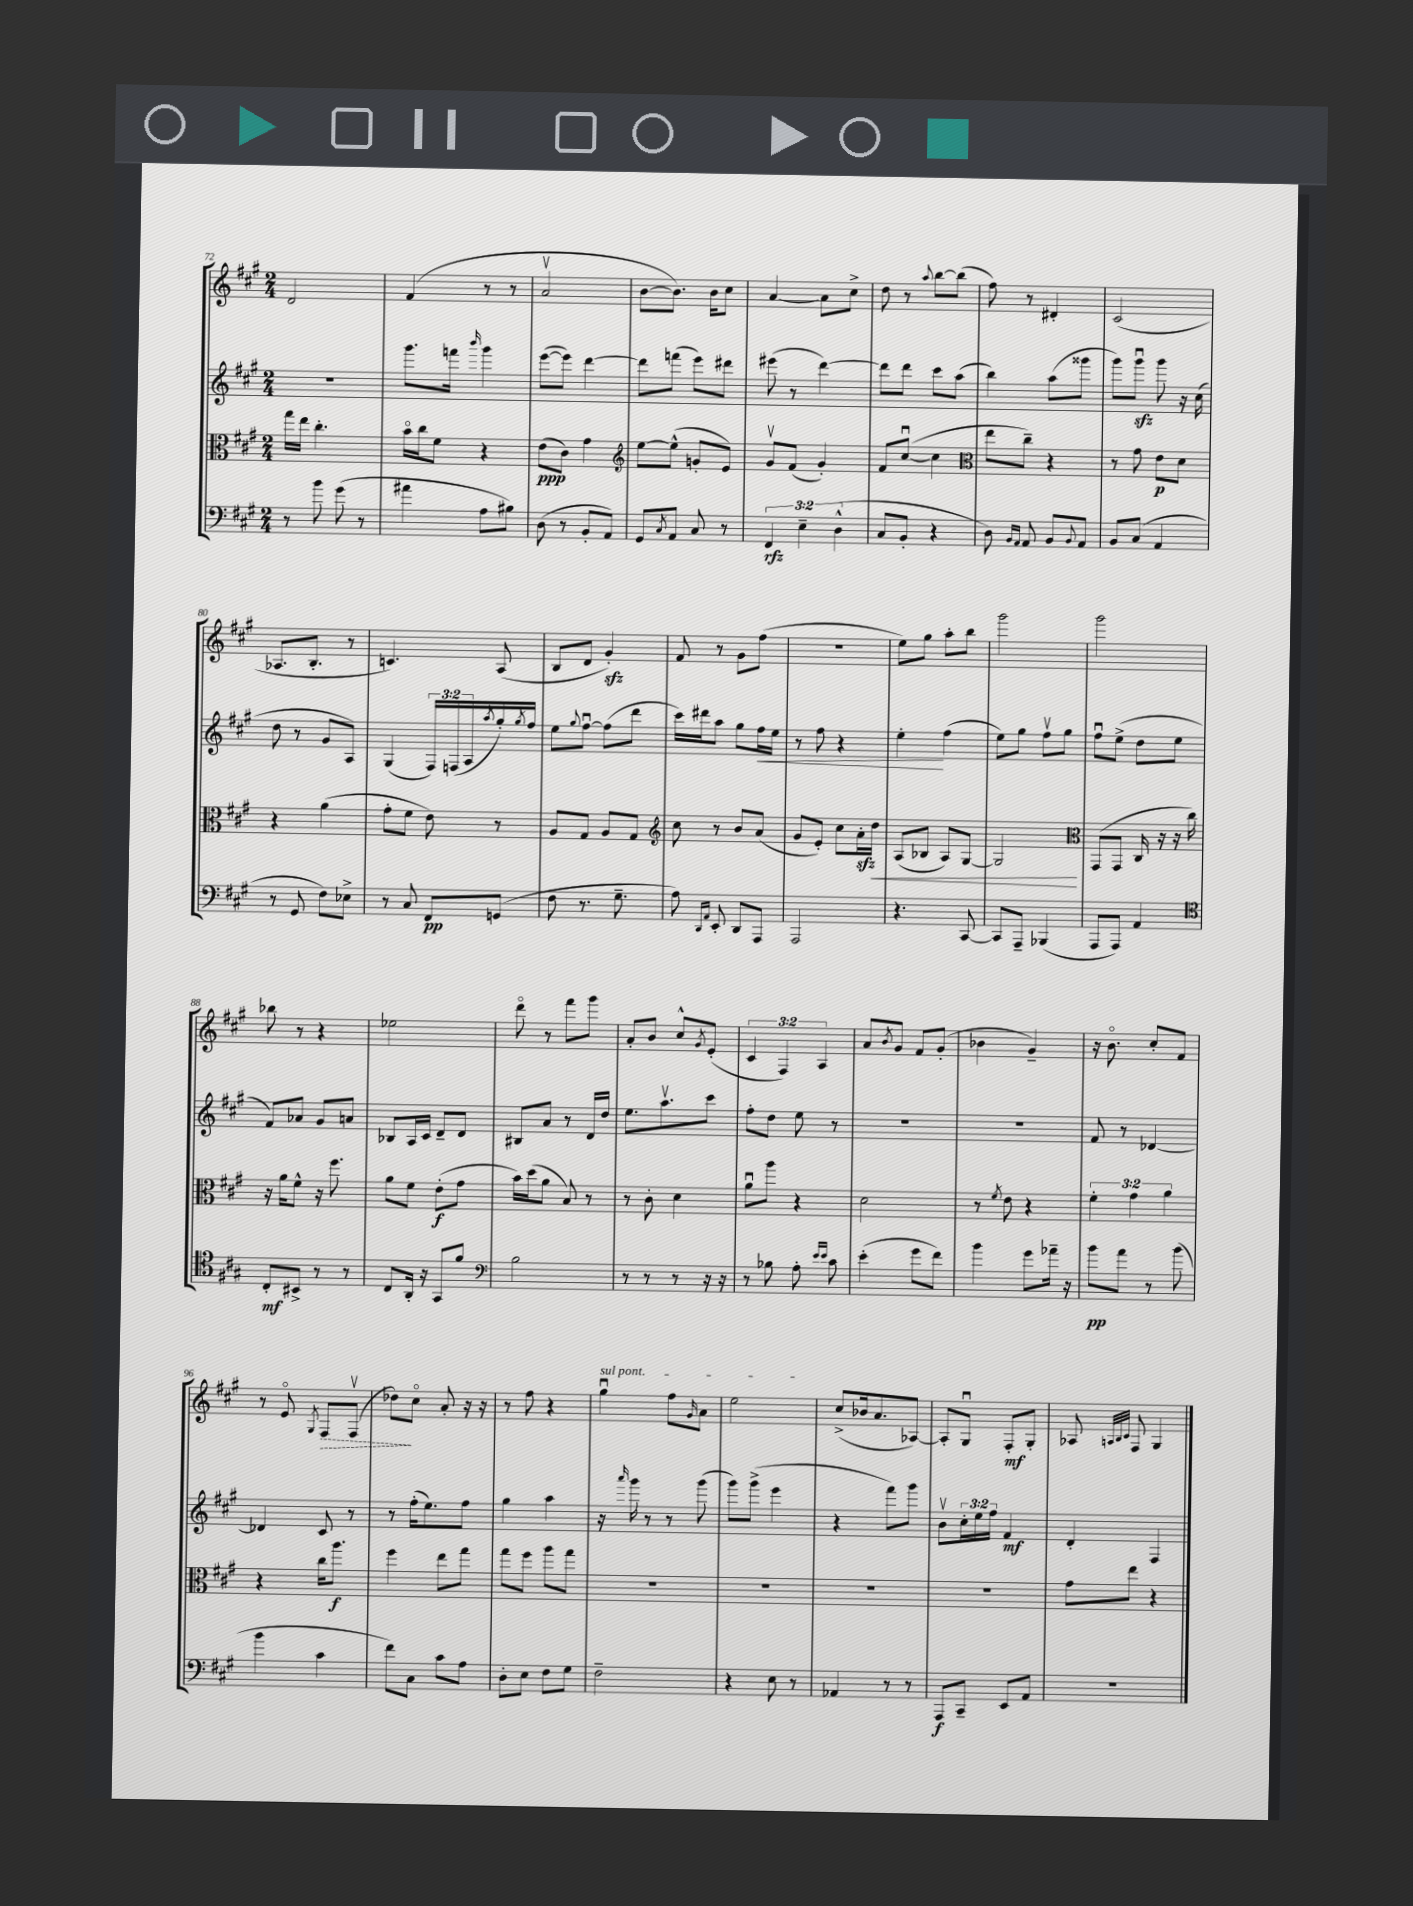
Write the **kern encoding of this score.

**kern	**kern	**kern	**kern
*staff4	*staff3	*staff2	*staff1
*clefF4	*clefC3	*clefG2	*clefG2
*k[f#c#g#]	*k[f#c#g#]	*k[f#c#g#]	*k[f#c#g#]
*M2/4	*M2/4	*M2/4	*M2/4
8r	16gg#	2r	2d
.	16ee	.	.
8b	4.cc#'	.	.
(8g#	.	.	.
8r	.	.	.
=	=	=	=
4a#	16bo	8.ggg#	(4f#
.	16cc#	.	.
.	8f#	.	.
.	.	16fff	.
.	.	16qqbbb	.
8A	4r	4ggg#	8r
8B#)	.	.	8r
=	=	=	=
(8D	(8e	([8eee	2av
8r	8c#)	8eee])	.
8BB'	4g#	[4ddd	.
8AA)	.	.	.
=	=	=	=
*	*clefG2	*	*
8GG#	[8ee	8ddd]	[8b
8qC#	.	.	.
8AA	(8ee^^]	(8fff	8.b])
8C#	8g'	8eee)	.
.	.	.	16b
8r	8e)	8ddd#	8cc#
=	=	=	=
6FF#	8g#v	(8eee#	[4a
.	(8f#	8r	.
6E~	.	.	.
.	4g#')	[4ddd)	8a]
(6D^^	.	.	.
.	.	.	8cc#^
=	=	=	=
8C#	8f#	8ddd]	8dd
8BB'	([8cc#u	8ddd	8r
.	.	.	8qqaa
4r	4cc#]	8ccc#	[8bb
.	.	(8aa	(8bb]
=	=	=	=
*	*clefC3	*	*
8D)	8ee	4bb)	8ff#)
16qqBB	.	.	.
16qqAA	.	.	.
8AA	8cc#~)	.	8r
8BB	4r	(8aa	4d#'
8qqBB	.	.	.
8AA	.	8ggg##	.
=	=	=	=
8BB	8r	8ggg#)	(2c#
(8C#	8g#	8ggg#u	.
4AA	8e	8ggg#	.
.	8d	16r	.
.	.	(16cc#	.
=	=	=	=
8r	4r	8dd	8.A-
8GG#	.	8r	.
.	.	.	8.B'
8F#)	(4a	8g#	.
8E-^	.	8A)	8r
=	=	=	=
8r	8g#'	(4G#	4.c)
8C#	8f#	.	.
8FF#	8e)	24F#)	.
.	.	(24F	.
.	.	24A	.
.	.	8qaa	.
(8GG	8r	16gg#')	(8A
.	.	8qgg#	.
.	.	16ff#	.
=	=	=	=
8F#	8A	8ee	8B
.	.	8qqgg#	.
8.r	8G#	[8ff#u	8d
.	8A	(8ff#]	4g#')
8.G#~	.	.	.
.	8G#	8ddd	.
=	=	=	=
*	*clefG2	*	*
8A)	8cc#	16ccc#)	8f#
.	.	16ddd#	.
16qqDD	.	.	.
16qqAA	.	.	.
8EE'	8r	8aa	8r
8DD	8b	8gg#	8g#
8AAA	(8a	16ff#	(8ff#
.	.	16ee	.
=	=	=	=
2AAA	8g#	8r	2r
.	8e')	8ff#	.
.	8cc#	4r	.
.	16a'	.	.
.	16dd	.	.
=	=	=	=
4.r	(8A	4ee'	8ee)
.	8B-	.	8gg#
.	8A)	(4ff#	8aa'
[8CC#	[8G#	.	8bb
=	=	=	=
8CC#]	2G#]	8ee)	2ggg#
8AAA~	.	8gg#	.
(4BBB-	.	8ff#v	.
.	.	8gg#	.
=	=	=	=
*	*clefC3	*	*
8AAA	(8GG#	8ff#u	2ggg#
8AAA)	8GG#	(8ee^	.
4AA	16C#	8dd	.
.	16r	.	.
.	16r	8ee	.
.	16cc#)	.	.
=	=	=	=
*clefC4	*	*	*
8C#'	16r	8f#)	8bb-
.	16a	.	.
8BB#^	8f#^^	8a-	8r
8r	16r	8g#	4r
.	8.ff#	.	.
8r	.	8a	.
=	=	=	=
8C#	8a	8B-	2ee-
16AA'	8f#	16A	.
16r	.	16c#	.
8GG#	(8e'	8d~	.
8f#	8g#	8d	.
=	=	=	=
*clefF4	*	*	*
2B	16b)	8B#	8dddo
.	(16dd	.	.
.	8a	8a	8r
.	8B)	8r	8fff#
.	8r	16d	8ggg#
.	.	16dd	.
=	=	=	=
8r	8r	8.ee	8a'
8r	8c#'	.	8b
.	.	8.aav	.
8r	4d	.	8cc#^^
.	.	.	8qg#
16r	.	8ccc#	(8e'
16r	.	.	.
=	=	=	=
8r	8au	8ff#'	6c#
8B-	8aa	8dd	.
.	.	.	6F#)
8A'	4r	8ee	.
.	.	.	6A
16qqe	.	.	.
16qqe	.	.	.
8c#	.	8r	.
=	=	=	=
(4e'	2d	2r	8a
.	.	.	8qb
.	.	.	8g#
8g#	.	.	8f#
8f#)	.	.	(8g#'
=	=	=	=
4b	8r	2r	4b-
.	8qf#	.	.
.	8e	.	.
8g#	4r	.	4g#~)
16a-~	.	.	.
16r	.	.	.
=	=	=	=
8b	6f#'	8f#	16r
.	.	.	8.bo
8a	.	8r	.
.	6g#	.	.
8r	.	[4d-	8cc#'
.	6a	.	.
(8b	.	.	8f#
=	=	=	=
4b	4r	4d-]	8r
.	.	.	8eo
.	.	.	8qG#
4c#	16cc#	8c#	8F#
.	8.aa	.	.
.	.	8r	(8F#v
=	=	=	=
8f#)	4ff#	8r	8dd-)
8C#	.	(16ff#'	8cc#o
.	.	8.ee)	.
8c#	8ee	.	8a'
8A	8gg#	8ff#	16r
.	.	.	16r
=	=	=	=
8D'	8gg#	4gg#	8r
8E	8ff#	.	8ff#
8F#	8aa	4aa	4r
8G#	8gg#	.	.
=	=	=	=
2F#~	2r	16r	4gg#u
.	.	16qqaaa	.
.	.	16ggg#	.
.	.	8r	.
.	.	8r	8ff#
.	.	.	16qqg#
.	.	(8ggg#	8a
=	=	=	=
4r	2r	8ggg#)	2ee
.	.	(8ggg#^	.
8E	.	4eee	.
8r	.	.	.
=	=	=	=
4AA-	2r	4r	(8cc#^
.	.	.	16b-
.	.	.	8.a
8r	.	8fff#)	.
8r	.	8ggg#	[8A-)
=	=	=	=
8AAA	2r	8bv	8A-']
8CC#~	.	24cc#'	8G#u
.	.	24ee	.
.	.	24ff#	.
8EE	.	4f#	8F#'
8AA	.	.	8G#'
=	=	=	=
2r	8g#	4d'	8A-
.	.	.	32qqA
.	.	.	32qqB
.	.	.	32qqc#
.	8ee	.	8F#
.	4r	4F#	4G#
==	==	==	==
*-	*-	*-	*-
